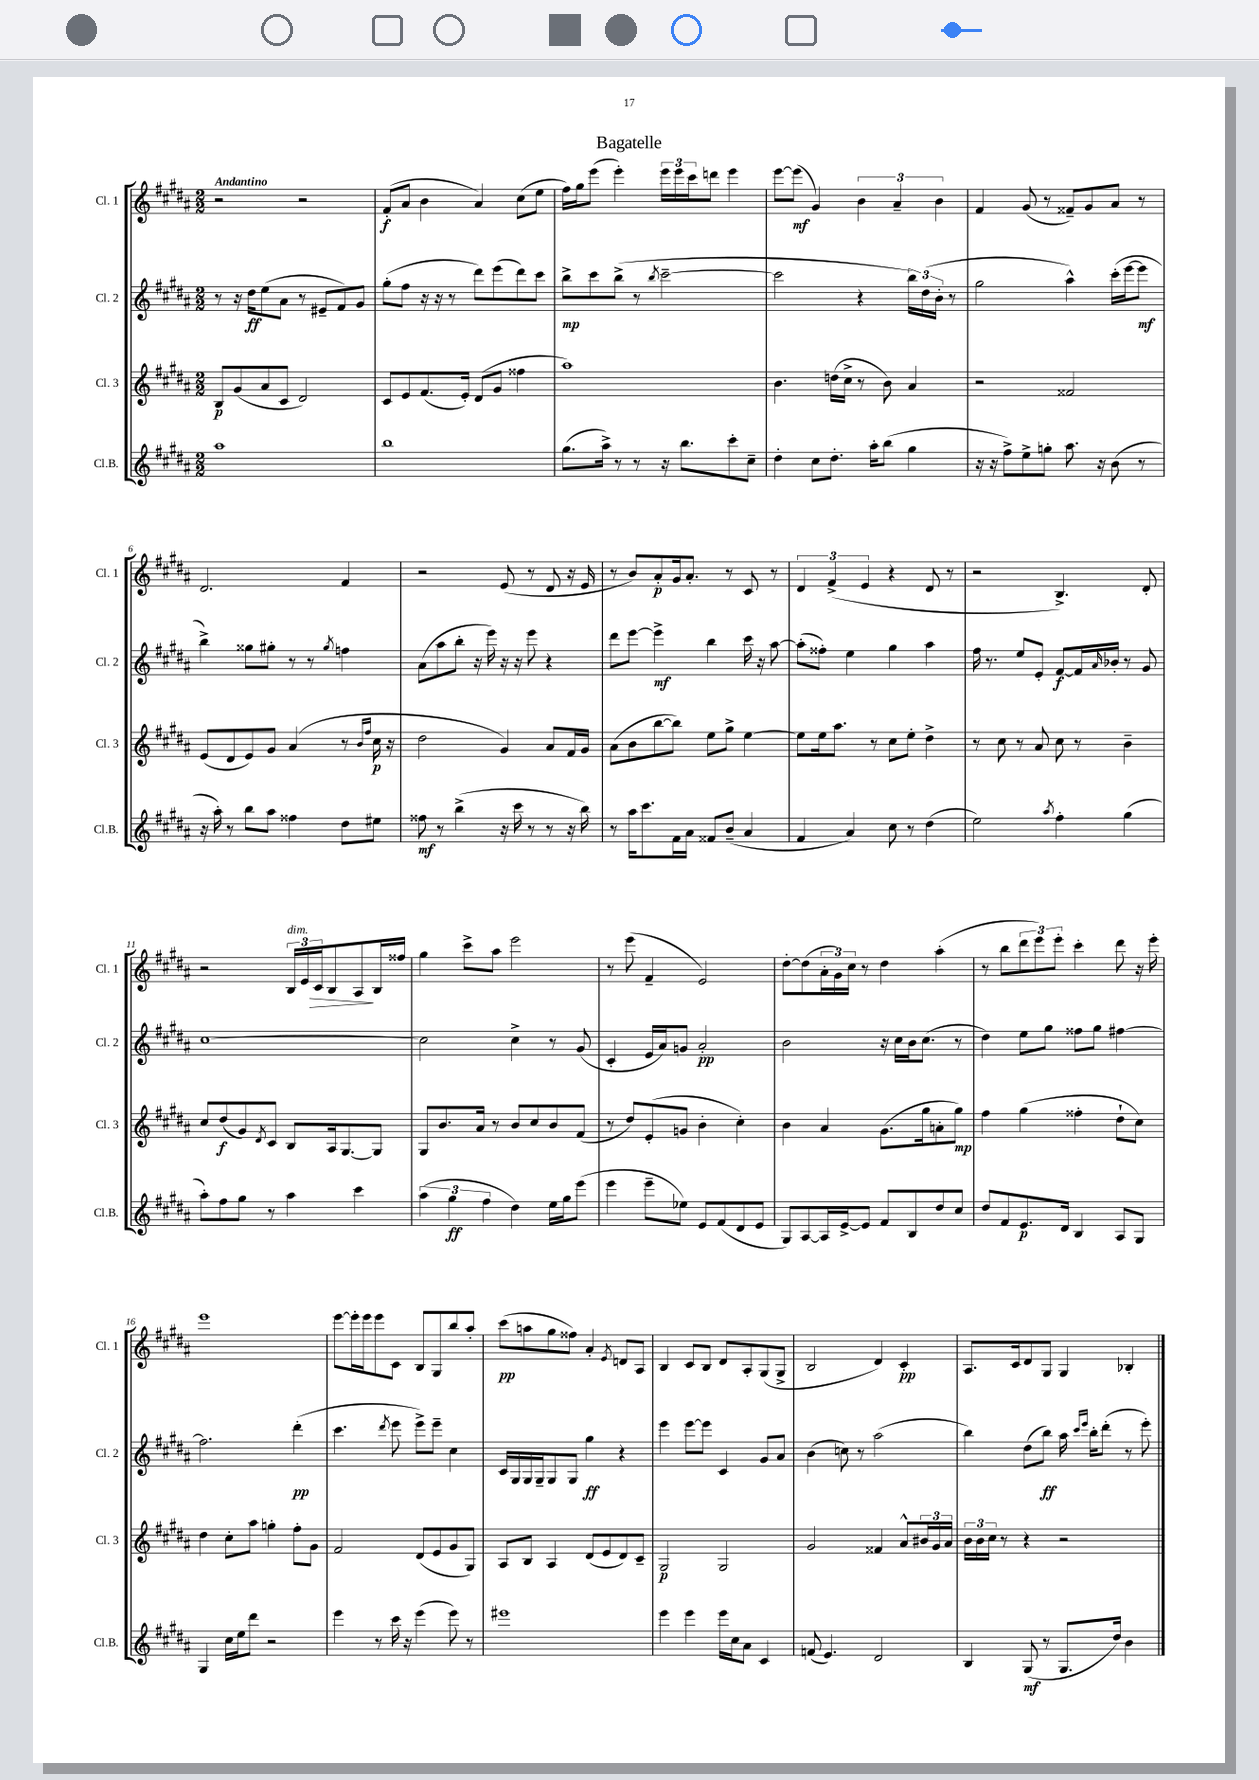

**kern	**kern	**kern	**kern
*staff4	*staff3	*staff2	*staff1
*clefG2	*clefG2	*clefG2	*clefG2
*k[f#c#g#d#a#]	*k[f#c#g#d#a#]	*k[f#c#g#d#a#]	*k[f#c#g#d#a#]
*M2/2	*M2/2	*M2/2	*M2/2
1aa#	8B	8r	2r
.	(8g#	16r	.
.	.	16dd#	.
.	8a#	(8ee	.
.	8c#	8a#	.
.	2d#)	8r	2r
.	.	8e#~	.
.	.	8f#)	.
.	.	8g#	.
=	=	=	=
1bb	8c#	(8gg#'	(8f#'
.	8e	8ff#	8a#
.	(8.f#	16r	4b
.	.	16r	.
.	.	8r	.
.	16e')	.	.
.	(8d#	8ddd#)	4a#)
.	8g#	(8eee	.
.	4ff##	8ddd#)	(8cc#
.	.	8ccc#	8ee
=	=	=	=
(8.gg#	1aa#)	8bb^	16ff#)
.	.	.	16gg#
.	.	8ccc#	(8eee
16aa#^)	.	.	.
8r	.	(8bb^	4eee')
8r	.	8r	.
.	.	8qbb	.
16r	.	[2ccc#~	24eee
.	.	.	24eee
8.bb	.	.	.
.	.	.	24ccc#
.	.	.	8ddd
8ccc#'	.	.	4eee
8cc#~	.	.	.
=	=	=	=
4dd#'	4.b	2ccc#]	[8eee
.	.	.	(8eee]
8cc#	.	.	4g#)
8.dd#'	(16dd	.	.
.	16cc#^	.	.
.	8r	4r	6b
16aa#'	.	.	.
(8bb	8b)	.	.
.	.	.	6a#~
4gg#	4a#	24bb)	.
.	.	(24dd#	.
.	.	24b'	6b
.	.	8r	.
=	=	=	=
16r	2r	2gg#	4f#
16r	.	.	.
8ff#^)	.	.	.
8ee^	.	.	(8g#
8gg'	.	.	8r
8.aa#	2f##	4aa#^^)	8f##~)
.	.	.	8g#
16r	.	.	.
(8b	.	(16ccc#'	8a#
.	.	[16eee	.
8r	.	8eee]	8r
=	=	=	=
16r	(8e	4bb^)	2.d#
16aa#')	.	.	.
8r	8d#	.	.
8bb	8e)	8gg##	.
8aa#	8g#	8gg#'	.
4ff##	(4a#	8r	.
.	.	8r	.
.	.	8qgg#	.
8dd#	8r	4ff	4f#
.	16qqb	.	.
.	16qqff#	.	.
8ee#	16cc#	.	.
.	16r	.	.
=	=	=	=
8ff##	2dd#	(8a#	2r
8r	.	8aa#	.
(4bb^	.	8bb'	.
.	.	16r	.
.	.	16eee)	.
16r	4g#)	16r	(8e
16ccc#	.	16r	.
8r	.	8eee	8r
8r	8a#	4r	8d#
16r	16f#	.	16r
16bb)	16g#	.	16e
=	=	=	=
8r	(8a#	8ddd#	8r
16aa#	8b	[8eee	8b)
8.ccc#	.	.	.
.	[8bb	4eee^]	8a#'
16f#	8bb])	.	16g#
16a#	.	.	8.a#'
8f##	8ee	4bb	.
(8b~	8gg#^	.	8r
4a#	[4ee	16ccc#	8c#
.	.	16r	.
.	.	[8aa#	8r
=	=	=	=
4f#	8ee]	(8aa#']	6d#
.	16ee	8ff##')	.
.	.	.	(6f#^
.	8.aa#	.	.
4a#)	.	4ee	.
.	.	.	6e
.	8r	.	.
8cc#	8cc#	4gg#	4r
8r	8ee'	.	.
(4dd#	4dd#^	4aa#	8d#
.	.	.	8r
=	=	=	=
2ee)	8r	16ff#	2r
.	.	8.r	.
.	8cc#	.	.
.	8r	8ee	.
.	8a#	8e'	.
8qaa#	.	.	.
4ff#'	8cc#	[8f#	4.B^)
.	8r	16f#]	.
.	.	16qqa#	.
.	.	16b-'	.
(4gg#	4b~	8r	.
.	.	8g#	8d#'
=	=	=	=
8aa#')	8cc#	[1cc#	2r
8ff#	(8dd#	.	.
8gg#	8g#)	.	.
.	8qd#	.	.
8r	8c#	.	.
4aa#	8B	.	24B
.	.	.	24e
.	.	.	24c#
.	16A#	.	8B
.	[8.G#	.	.
4ccc#	.	.	8A#
.	8G#]	.	16B
.	.	.	16ff##
=	=	=	=
(6aa#	8G#	2cc#]	4gg#
.	8.b	.	.
6gg#	.	.	.
.	.	.	8ccc#^
.	16a#	.	.
6ff#	.	.	.
.	8r	.	8aa#
4dd#)	8b	4cc#^	2eee
.	8cc#	.	.
16ee	8b	8r	.
16gg#	.	.	.
(8eee	(8f#	(8g#	.
=	=	=	=
4eee	8r	4c#'	8r
.	8dd#)	.	(8eee
8eee~	(8e'	16e	4f#~
.	.	16a#)	.
8ee-)	8g	8g	.
8e	4b'	2a#'	2e)
(8f#	.	.	.
8d#	4cc#')	.	.
8e	.	.	.
=	=	=	=
8G#)	4b	2b	[8dd#'
[8A#	.	.	(8dd#]
16A#]	4a#	.	24a#'
.	.	.	24g#)
[16e^	.	.	.
.	.	.	24cc#
8e]	.	.	8r
8f#	(8.g#	16r	4dd#
.	.	16cc#	.
8B	.	16b	.
.	16gg#	(8.cc#	.
8dd#	8a'	.	(4aa#'
8cc#	8gg#)	8r	.
=	=	=	=
8dd#	4ff#	4dd#)	8r
8f#	.	.	8bb
8.e	(4gg#	8ee	12ddd#
.	.	.	12eee)
.	.	8gg#	.
.	.	.	12eee'
16d#	.	.	.
4B	4ff##'	8ff##	4ccc#'
.	.	8gg#	.
8A#	8dd#`	[4ff#	8ddd#
8G#	8cc#)	.	16r
.	.	.	16eee'
=	=	=	=
4G#	4dd#	2.ff#]	1eee
16cc#	8cc#'	.	.
16ee	.	.	.
8ddd#	8aa#	.	.
2r	4gg'	.	.
.	8ff#'	(4ddd#'	.
.	8g#	.	.
=	=	=	=
4eee	2f#	4.ccc#	[8eee
.	.	.	16eee']
.	.	.	16eee
8r	.	.	8eee
.	.	8qddd#	.
16ccc#	.	8eee	8c#
16r	.	.	.
(4eee	(8d#	8eee^)	8B
.	8e	8eee~	8G#
8eee)	8g#	4cc#	8bb
8r	8G#)	.	8aa#'
=	=	=	=
1eee#	8A#	16c#	(8ccc#
.	.	16G#	.
.	8B	16G#	8aa
.	.	16G#~	.
.	4A#	8G#	8gg#
.	.	8G#	8ff##)
.	(8d#	4gg#	4a#'
.	8e	.	.
.	.	.	8qe
.	8d#)	4r	8d
.	8c#~	.	8A#
=	=	=	=
4eee	2G#	4eee	4B
4eee	.	[8eee	8c#
.	.	8eee]	8B
16eee	2G#	4c#	8d#
16cc#	.	.	.
8a#	.	.	8A#'
4c#	.	8g#	(8G#
.	.	8a#	8G#^
=	=	=	=
(8f	2g#	(4b	2B
4.e)	.	.	.
.	.	8cc)	.
.	.	8r	.
2d#	4f##	(2aa#	4d#)
.	8a#^^	.	4c#'
.	24b#	.	.
.	24g#	.	.
.	24a#	.	.
=	=	=	=
4B	24b	4bb)	8.A#
.	24b	.	.
.	24cc#	.	.
.	8r	.	.
.	.	.	16c#
(8G#	4r	(8dd#	8d#
8r	.	8bb)	8G#
8.G#	2r	16aa#	4G#
.	.	16qqccc#	.
.	.	16qqeee	.
.	.	16bb'	.
.	.	(8ddd#'	.
16dd#)	.	.	.
4b	.	8r	4B-'
.	.	8eee')	.
==	==	==	==
*-	*-	*-	*-
